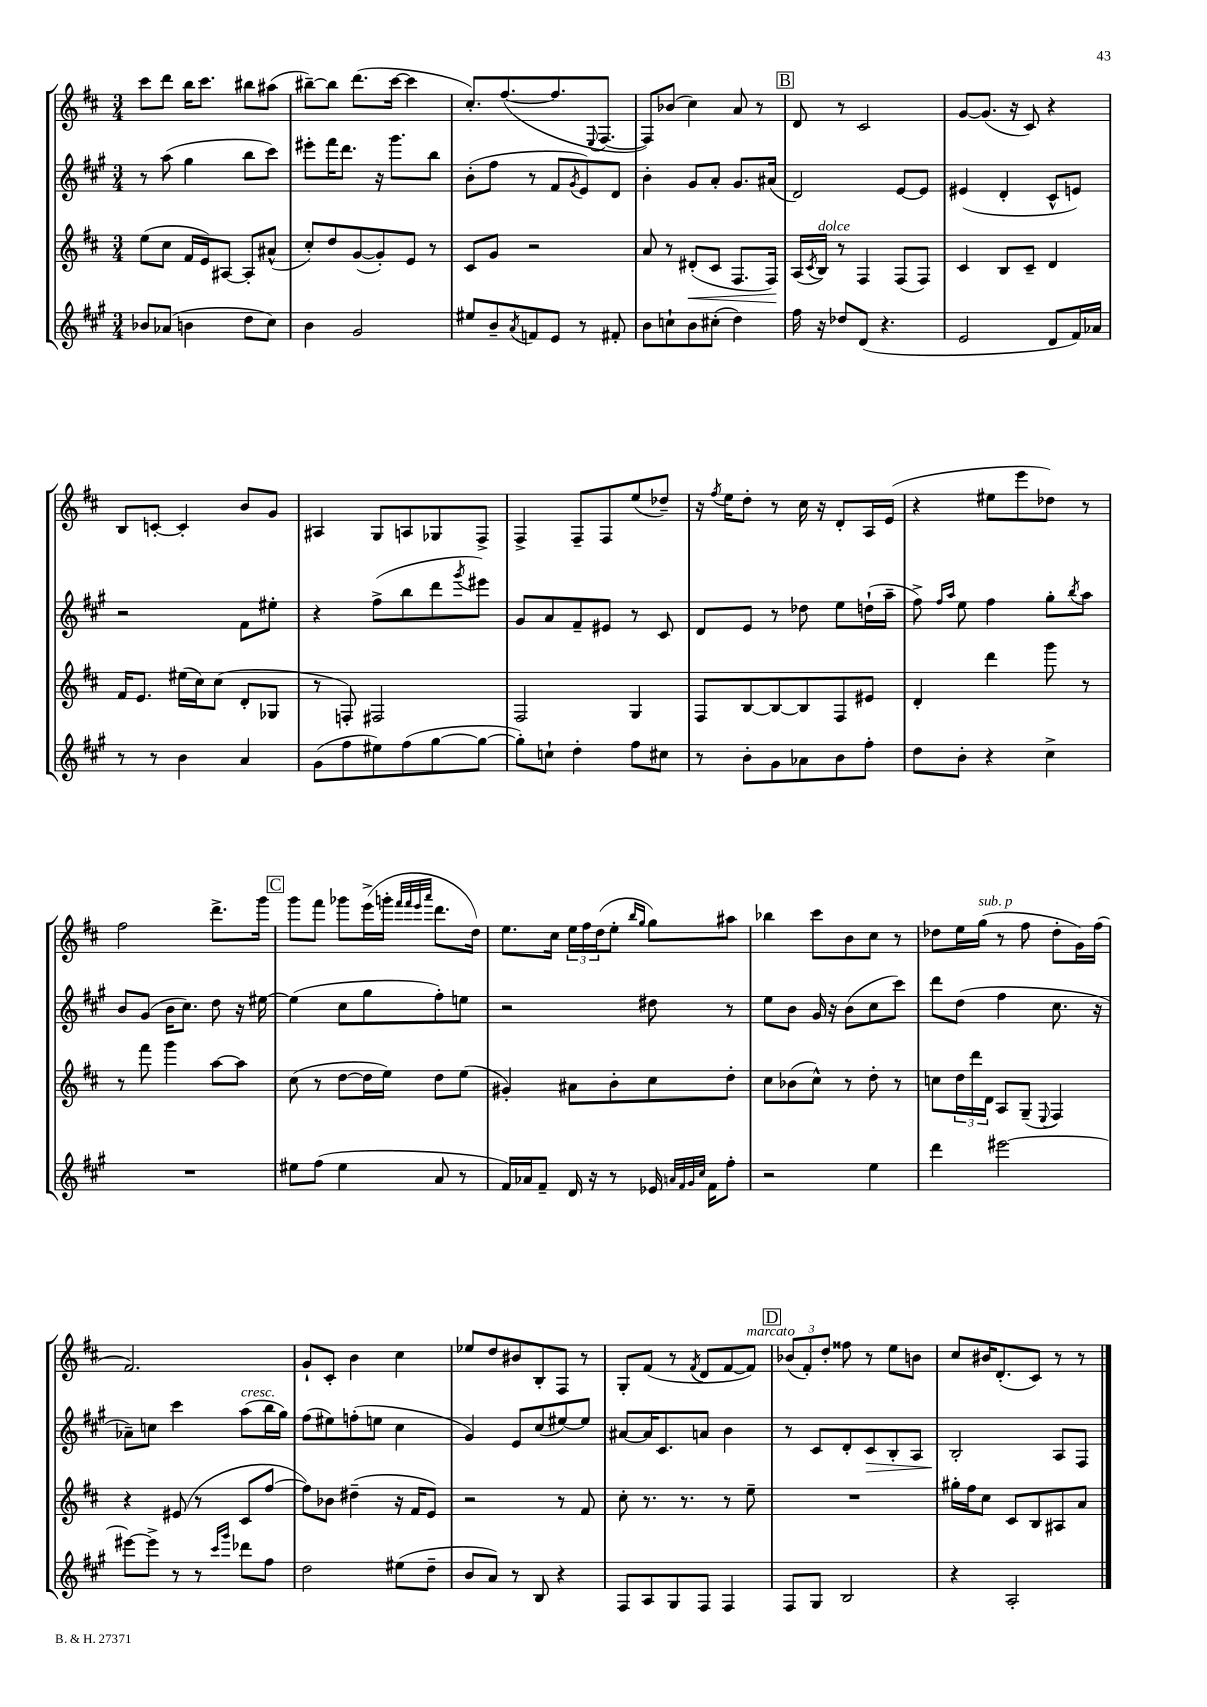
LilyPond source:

<<
\new StaffGroup <<
\new Staff = "s0" {
    \clef treble \key d \major \numericTimeSignature \time 3/4
    cis'''8 d'''8 b''16 cis'''8. bis''8 ais''8( |
    bis''8~--) bis''8 d'''8.( cis'''16~ cis'''4 |
    cis''8.-.) fis''8.~( fis''8. \appoggiatura { e8 } fis8.~ |
    fis8) bes'8( cis''4) a'8 r8 |
    \mark \markup { \box "B" } d'8 r8 cis'2 |
    g'8~ g'8.( r16 cis'8) r4 |
    b8 c'8~-. c'4-. b'8 g'8 |
    ais4 g8 a8 ges8 fis8-> |
    fis4-> fis8-- fis8 e''8( des''8--) |
    r16 \acciaccatura { fis''8 } e''16 d''8-. r8 cis''16 r16 d'8-. a16 e'16( |
    r4 eis''8 e'''8 des''8) r8 |
    fis''2 d'''8.-> g'''16 |
    \mark \markup { \box "C" } g'''8 fis'''8 ges'''8 e'''16->( g'''16-. \grace { fis'''32 fis'''32 e'''32 a'''32 } d'''8. d''16) |
    e''8. cis''16 \tuplet 3/2 { e''16 fis''16 d''16( } e''8-. \grace { b''16 g''16 } g''8) ais''8 |
    bes''4 cis'''8 b'8 cis''8 r8 |
    des''8 e''16 g''16^\markup { \italic "sub. p" }( r8 fis''8 des''8-. g'16) fis''16( |
    fis'2.) |
    g'8-! cis'8-. b'4 cis''4 |
    ees''8 d''8 bis'8 b8-. fis8 r8 |
    g8-. fis'8( r8 \acciaccatura { fis'8 } d'8 fis'8~ fis'8^\markup { \italic "marcato" }) |
    \mark \markup { \box "D" } \tuplet 3/2 { bes'8( fis'8-.) d''8-. } fisis''8 r8 e''8 b'8 |
    cis''8 bis'16 d'8.-.( cis'8) r8 r8 \bar "|." |
}
\new Staff = "s1" {
    \clef treble \key a \major \numericTimeSignature \time 3/4
    r8 a''8( gis''4 b''8 cis'''8) |
    eis'''8-. fis'''16 d'''8. r16 gis'''8. b''8 |
    b'8-.( fis''8 r8 fis'8 \acciaccatura { gis'8 } e'8) d'8 |
    b'4-. gis'8 a'8-. gis'8. ais'16( |
    \mark \markup { \box "B" } d'2) e'8~ e'8 |
    eis'4( d'4-. cis'8-^ e'8) |
    r2 fis'8 eis''8-. |
    r4 fis''8->( b''8 d'''8 \acciaccatura { gis'''8 } eis'''8) |
    gis'8 a'8 fis'8-- eis'8 r8 cis'8 |
    d'8 e'8 r8 des''8 e''8 d''16-!( a''16-- |
    fis''8->) \grace { fis''16 a''16 } e''8 fis''4 gis''8-. \acciaccatura { b''8 } a''8 |
    b'8 gis'8( b'16 cis''8.) d''8 r16 eis''16~ |
    \mark \markup { \box "C" } eis''4( cis''8 gis''8 fis''8-.) e''8 |
    r2 dis''8 r8 |
    e''8 b'8 gis'16 r16 b'8( cis''8 cis'''8) |
    d'''8 d''8( fis''4 cis''8. r16 |
    aes'8--) c''8 cis'''4 a''8^\markup { \italic "cresc." }( b''16 gis''16) |
    fis''8( eis''8) f''8-.( e''8 cis''4 |
    gis'4) e'8 cis''8( eis''8~) eis''8 |
    ais'8~ ais'16 cis'8. a'8 b'4 |
    \mark \markup { \box "D" } r8 cis'8 d'8-. cis'8\> b8-. a8 |
    b2-.\! a8 fis8 \bar "|." |
}
\new Staff = "s2" {
    \clef treble \key d \major \numericTimeSignature \time 3/4
    e''8( cis''8 fis'16 e'16) ais8~ ais8-. ais'8-^( |
    cis''8-.) d''8 g'8~( g'8-.) e'8 r8 |
    cis'8 g'8 r2 |
    a'8 r8 dis'8-.\<( cis'8 fis8. fis16\!) |
    \mark \markup { \box "B" } a16( \acciaccatura { cis'8 } b16^\markup { \italic "dolce" }) r8 fis4 fis8( fis8) |
    cis'4 b8 cis'8-- d'4 |
    fis'16 e'8. eis''16( cis''16) cis''8( d'8-. ges8 |
    r8 f8-.) fis2 |
    fis2 g4 |
    fis8 b8~ b8~ b8 fis8 eis'8 |
    d'4-. d'''4 g'''8 r8 |
    r8 fis'''8 g'''4 a''8~ a''8 |
    \mark \markup { \box "C" } cis''8( r8 d''8~ d''16 e''16) d''8 e''8( |
    gis'4-.) ais'8 b'8-. cis''8 d''8-. |
    cis''8 bes'8( cis''8-^) r8 d''8-. r8 |
    c''8 \tuplet 3/2 { d''16 d'''16 d'16 } a8 g8--( \appoggiatura { e8 } fis4) |
    r4 eis'8( r8 cis'8 fis''8~ |
    fis''8) bes'8 dis''4--( r16 fis'16 e'8) |
    r2 r8 fis'8 |
    cis''8-. r8. r8. r8 e''8-- |
    \mark \markup { \box "D" } R2. |
    gis''16-. fis''16 cis''8 cis'8 b8 ais8 a'8 \bar "|." |
}
\new Staff = "s3" {
    \clef treble \key a \major \numericTimeSignature \time 3/4
    bes'8 aes'8( b'4 d''8 cis''8) |
    b'4 gis'2 |
    eis''8 b'8-- \acciaccatura { a'8 } f'8 e'8 r8 fis'8-. |
    b'8 c''8-! b'8 cis''8-.( d''4) |
    \mark \markup { \box "B" } fis''16 r16 des''8 d'8( r4. |
    e'2 d'8 fis'16) aes'16 |
    r8 r8 b'4 a'4 |
    gis'8( fis''8 eis''8) fis''8( gis''8~ gis''8~ |
    gis''8-.) c''8-! d''4-. fis''8 cis''8 |
    r8 b'8-. gis'8 aes'8 b'8 fis''8-. |
    d''8 b'8-. r4 cis''4-> |
    R2. |
    \mark \markup { \box "C" } eis''8 fis''8( eis''4 a'8 r8 |
    fis'16) aes'16 fis'8-- d'16 r16 r8 ees'16 \grace { a'32 fis'32 gis'32 cis''32 } fis'16 fis''8-. |
    r2 e''4 |
    d'''4 eis'''2~ |
    eis'''8~ eis'''8-> r8 r8 \grace { cis'''16 gis'''16 } des'''8 fis''8 |
    d''2 eis''8( d''8-- |
    b'8 a'8) r8 b8 r4 |
    fis8 a8 gis8 fis8 fis4 |
    \mark \markup { \box "D" } fis8 gis8 b2 |
    r4 a2-. \bar "|." |
}
>>
>>
\layout { \context { \Score \remove "Bar_number_engraver" } }
